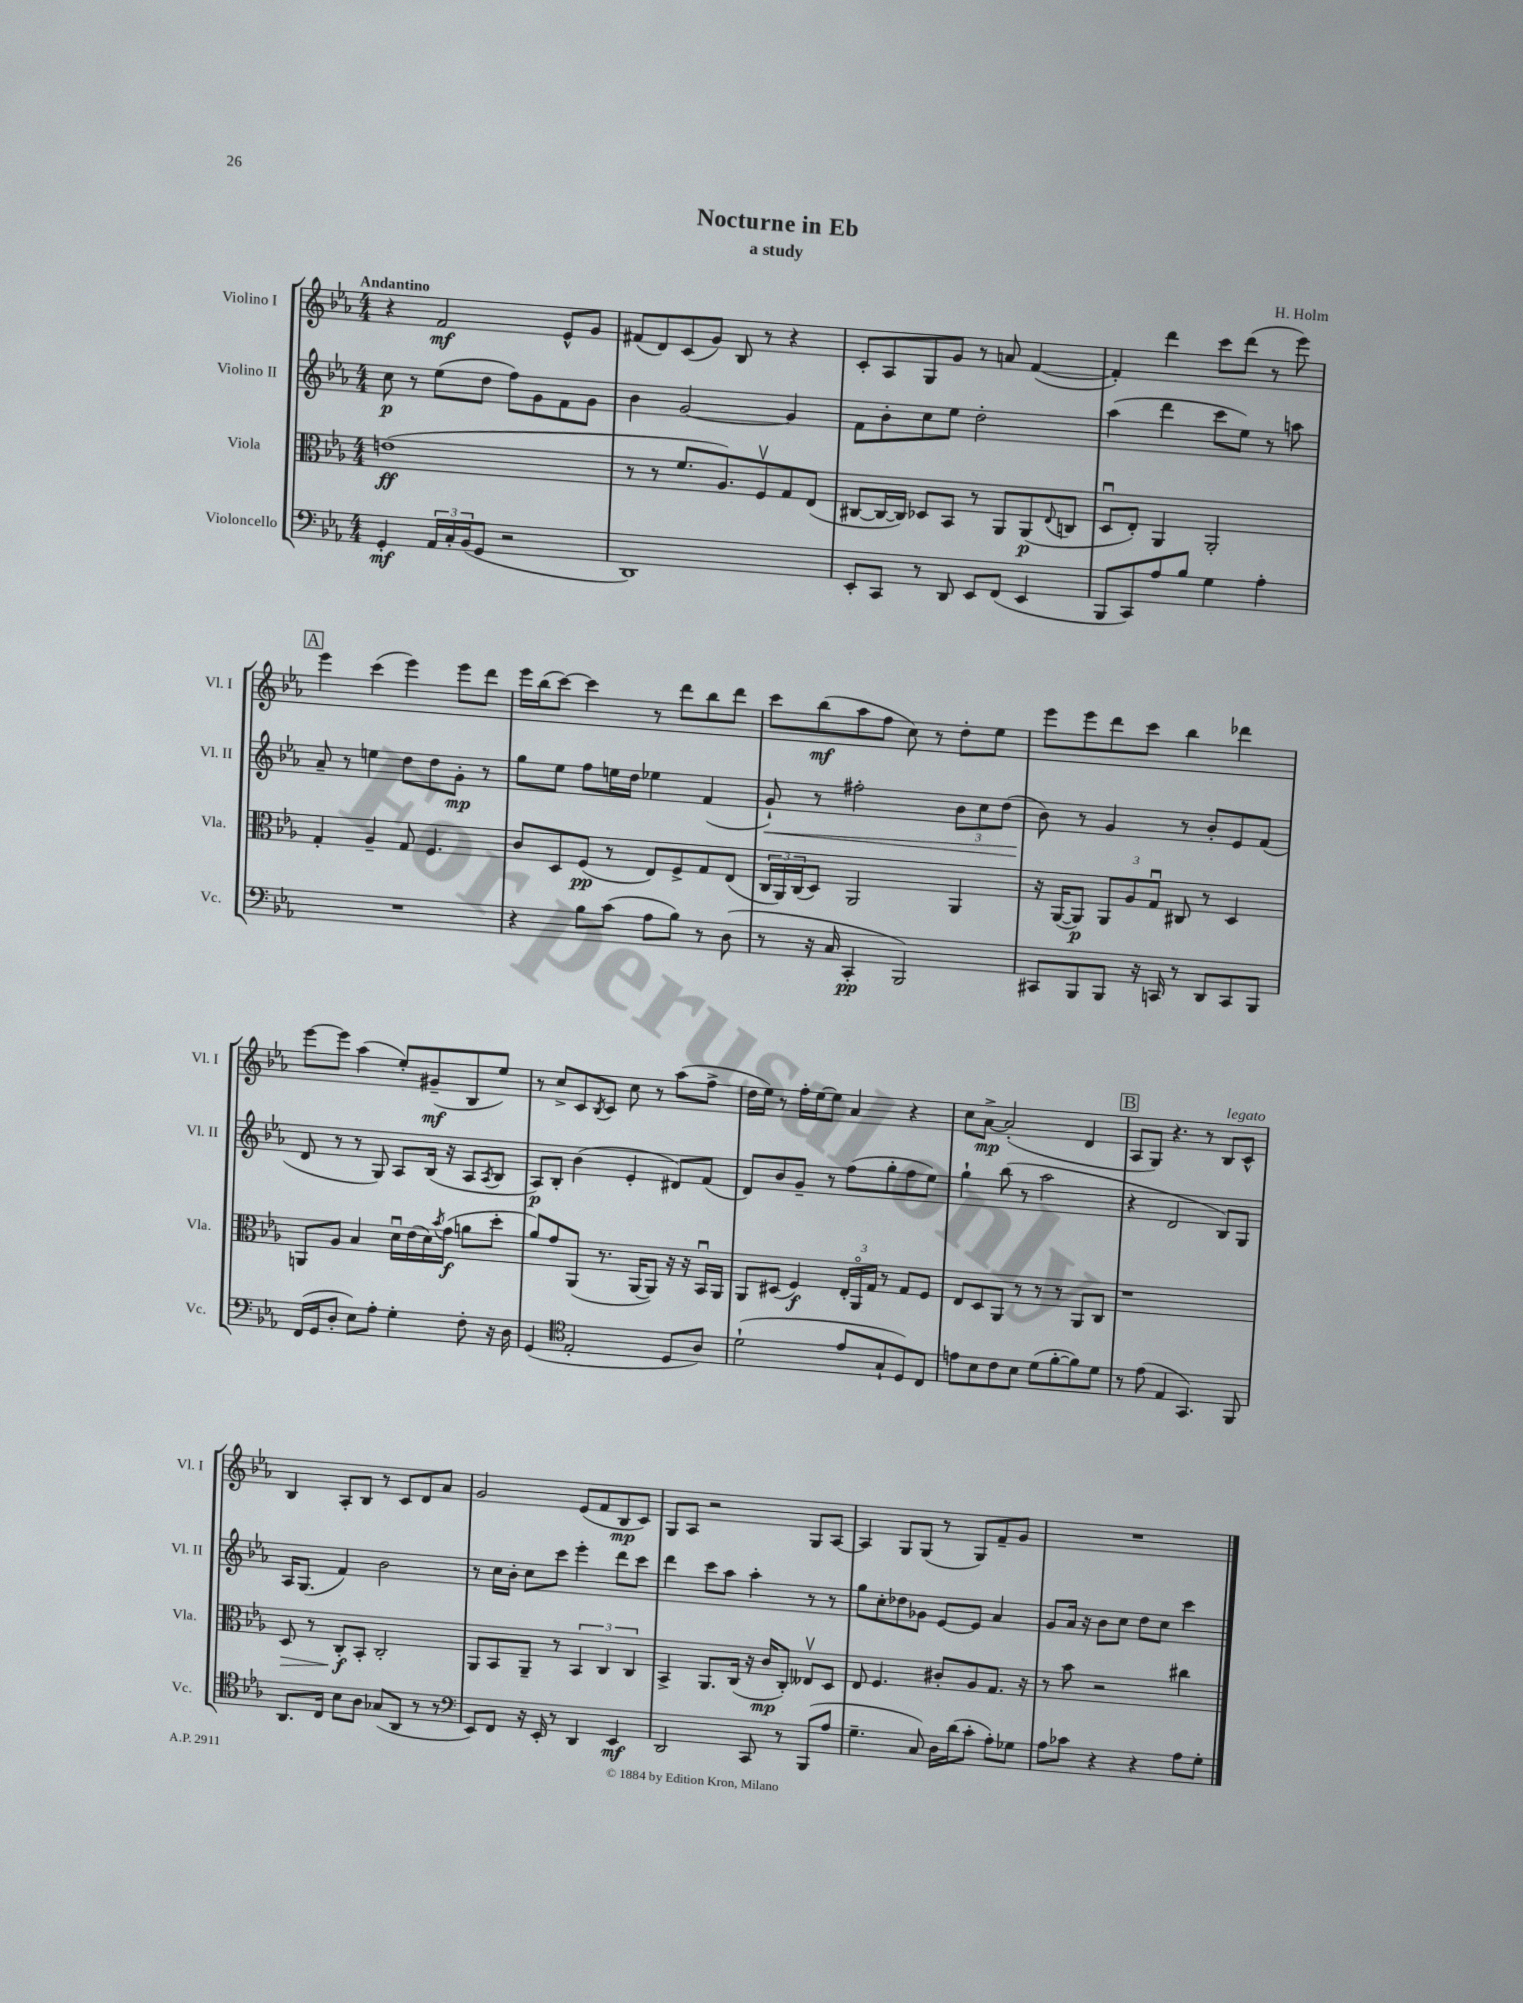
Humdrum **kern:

**kern	**dynam	**kern	**dynam	**kern	**dynam	**kern	**dynam
*part4	*part4	*part3	*part3	*part2	*part2	*part1	*part1
*staff4	*staff4	*staff3	*staff3	*staff2	*staff2	*staff1	*staff1
*I"Violoncello	*	*I"Viola	*	*I"Violino II	*	*I"Violino I	*
*I'Vc.	*	*I'Vla.	*	*I'Vl. II	*	*I'Vl. I	*
*clefF4	*	*clefC3	*	*clefG2	*	*clefG2	*
*k[b-e-a-]	*	*k[b-e-a-]	*	*k[b-e-a-]	*	*k[b-e-a-]	*
*M4/4	*	*M4/4	*	*M4/4	*	*M4/4	*
=1	=1	=1	=1	=1	=1	=1	=1
!	!	!	!	!	!	!LO:TX:a:B:t=Andantino	!
4GG'/	mf	(1en	ff	8cc\	p	4r	.
.	.	.	.	8r	.	.	.
24AA-/LL	.	.	.	(8ee-\L	.	2f/	mf
24C'/	.	.	.	.	.	.	.
(24BB-/J	.	.	.	.	.	.	.
8GG/J	.	.	.	8dd\J	.	.	.
2r	.	.	.	8ff\L)	.	.	.
.	.	.	.	8g\	.	.	.
.	.	.	.	8f\	.	8e-^^/L	.
.	.	.	.	8g\J	.	8g/J	.
=2	=2	=2	=2	=2	=2	=2	=2
1DD)	.	8r	.	4b-\	.	(8f#X/L	.
.	.	8r	.	.	.	8d/)	.
.	.	8.f/L	.	[2g/	.	(8c/	.
.	.	.	.	.	.	8g/J)	.
.	.	8.A-/)	.	.	.	.	.
.	.	.	.	.	.	8B-/	.
.	.	8Fv/	.	.	.	8r	.
.	.	8G/	.	4g/]	.	4r	.
.	.	(8E-/J	.	.	.	.	.
=3	=3	=3	=3	=3	=3	=3	=3
8EE-'/L	.	[8C#X/L	.	8f\L	.	8c'/L	.
8CC/J	.	16C#/L_	.	8b-'\	.	8A-/	.
.	.	16C#/JJ])	.	.	.	.	.
8r	.	8D-X/L	.	8cc\	.	8G/	.
8DD/	.	8BB-/J	.	8ee-\J	.	8g/J	.
8EE-/L	.	8r	.	2dd'\	.	8r	.
(8FF/J	.	8AA-/L	.	.	.	8an/	.
4EE-/	.	(8AA-/	p	.	.	([4f/	.
.	.	8qqE-/	.	.	.	.	.
.	.	8Cn/J	.	.	.	.	.
=4	=4	=4	=4	=4	=4	=4	=4
8BBB-/L	.	8Du/L	.	(4aa-\	.	4f'/])	.
8CC/)	.	8E-'/J)	.	.	.	.	.
8A-/	.	4AA-/	.	4ddd\	.	4ddd\	.
8B-/J	.	.	.	.	.	.	.
4G\	.	2AA-'/	.	8ccc\L	.	8ccc\L	.
.	.	.	.	8ee-\J)	.	(8ddd\J	.
4A-'\	.	.	.	8r	.	8r	.
.	.	.	.	8aan\	.	8eee-\)	.
!!LO:LB:g=z
!!LO:REH:place=s1:t=A
=5	=5	=5	=5	=5	=5	=5	=5
1r	.	4G'/	.	8a-~/	.	4eee-\	.
.	.	.	.	8r	.	.	.
.	.	4A-~/	.	4een\	.	(4ccc\	.
.	.	8G/	.	8dd\L	.	4eee-\)	.
.	.	4.F/	.	8dd\	.	.	.
.	.	.	.	8g'\J	mp	8eee-\L	.
.	.	.	.	8r	.	8ddd\J	.
=6	=6	=6	=6	=6	=6	=6	=6
4r	.	8c/L	.	8gg\L	.	16eee-\LL	.
.	.	.	.	.	.	(16bb-\J	.
.	.	8D/	.	8ee-\J	.	[8ccc\J)	.
8B-\L	.	(8F/J	pp	8ff\L	.	4ccc\]	.
(8c\J	.	8r	.	16een\L	.	.	.
.	.	.	.	16dd\JJ	.	.	.
8A-\L	.	8E-/L)	.	4ee-X\	.	8r	.
8B-\J)	.	8F^/	.	.	.	8ddd\L	.
8r	.	8G/	.	(4f/	.	8bb-\	.
(8D\	.	(8E-/J	.	.	.	8ddd\J	.
=7	=7	=7	=7	=7	=7	=7	=7
!	!	!	!	!	!LO:HP:b	!	!
8r	.	24C/LL	.	8g`/)	<	8ccc\L	.
.	.	24AA-/)	.	.	.	.	.
.	.	(24C/J	.	.	.	.	.
16r	.	8D/J)	.	8r	.	(8bb-\	mf
16C/	.	.	.	.	.	.	.
4CC'/	pp	2AA-/	.	2ff#X'\	.	8aa-\	.
.	.	.	.	.	.	8ff\J	.
2BBB-/)	.	.	.	.	.	8cc\)	.
.	.	.	.	.	.	8r	.
.	.	4AA-/	.	12b-\L	.	8dd'\L	.
.	.	.	.	12cc\	.	.	.
.	.	.	.	.	.	8ee-\J	.
.	.	.	.	(12dd\J	.	.	.
=8	=8	=8	=8	=8	=8	=8	=8
8CC#X/L	.	16r	.	8b-\)	.	8eee-\L	.
.	.	([16AA-/KL	.	.	.	.	.
8BBB-/	.	8AA-/J])	p	8r	[	8eee-\	.
8BBB-/J	.	12AA-/L	.	4g/	.	8ddd\	.
.	.	12A-/	.	.	.	.	.
16r	.	.	.	.	.	8ccc\J	.
.	.	12Gu/J	.	.	.	.	.
16CCn/	.	.	.	.	.	.	.
8r	.	8C#X/	.	8r	.	4bb-\	.
8DD/L	.	8r	.	8b-'/L	.	.	.
8CC/	.	4D/	.	8e-/	.	4ddd-X\	.
8BBB-/J	.	.	.	(8f/J	.	.	.
!!LO:LB:g=z
=9	=9	=9	=9	=9	=9	=9	=9
(16FF/LL	.	8AAn/L	.	8d/	.	[8eee-\L	.
16GG/J	.	.	.	.	.	.	.
8D'/J	.	8A-/J	.	8r	.	8eee-\J]	.
8E-\L)	.	4B-/	.	8r	.	(4aa-\	.
8A-'\J	.	.	.	8G/)	.	.	.
4G'\	.	16du\LL	.	8A-/L	.	8ee-'/L)	.
.	.	(16e-\	.	.	.	.	.
.	.	16d\)	.	(16B-/Jk	.	(8g#X~/	mf
.	.	8qb-/	.	.	.	.	.
.	.	(16g\JJ	f	16r	.	.	.
8F'\	.	8an\L	.	8A-/L	.	8B-/	.
.	.	.	.	8qA-/	.	.	.
16r	.	8dd'\J	.	8B-/J	.	8ee-/J)	.
16D\	.	.	.	.	.	.	.
=10	=10	=10	=10	=10	=10	=10	=10
(4GG/	.	8a-/L)	.	8A-/L)	p	8r	.
.	.	8g/	.	8B-'/J	.	8cc^/L	.
*clefC4	*	*	*	*	*	*	*
2E-'/	.	(8AA-/J	.	(4b-\	.	8c/	.
.	.	.	.	.	.	8qB-/	.
.	.	8.r	.	.	.	8c/J	.
.	.	.	.	4e-'/	.	8cc\	.
.	.	[16AA-/KL	.	.	.	.	.
.	.	8AA-/J])	.	.	.	8r	.
8D/L	.	16r	.	8d#X/L)	.	(8aa-\L	.
.	.	16r	.	.	.	.	.
8A-/J)	.	16BB-u/LL	.	(8f/J	.	8ff^\J	.
.	.	16AA-/JJ	.	.	.	.	.
=11	=11	=11	=11	=11	=11	=11	=11
(2d`\	.	8AA-/L	.	8d/L)	.	16dd\LL	.
.	.	.	.	.	.	16ee-\JJ)	.
.	.	(8D#X/J	.	8b-/	.	8r	.
.	.	4F/)	f	8g~/J	.	16ff'\LL	.
.	.	.	.	.	.	[16ee-\J	.
.	.	.	.	8r	.	8ee-\J]	.
8e-/L	.	24E-'/LL	.	(8ff\L	.	4a-/	.
.	.	24AA-/	.	.	.	.	.
.	.	24G/JJ	.	.	.	.	.
8G`/	.	8r	.	8gg'\	.	.	.
8D/)	.	8G/L	.	8ff\	.	4r	.
8C/J	.	8F/J	.	8ee-\J)	.	.	.
=12	=12	=12	=12	=12	=12	=12	=12
8en\L	.	8E-/L	.	4gg`\	.	8cc\L	.
8B-\	.	8D/	.	.	.	[8a-^\J	mp
8c\	.	8AA-/J	.	(8bb-\	.	(2a-'/]	.
8B-\J	.	8r	.	8r	.	.	.
(8d\L	.	8r	.	2aa-\	.	.	.
[8f'\	.	8r	.	.	.	.	.
8f\])	.	8AA-/L	.	.	.	4d/	.
8d\J	.	8C/J	.	.	.	.	.
!!LO:REH:place=s1:t=B
=13	=13	=13	=13	=13	=13	=13	=13
8r	.	1r	.	4r	.	8A-/L	.
(8e-\	.	.	.	.	.	8G/J)	.
4E-/	.	.	.	2d/	.	4.r	.
4.GG/)	.	.	.	.	.	.	.
.	.	.	.	.	.	8r	.
!	!	!	!	!	!	!LO:TX:a:i:t=legato	!
.	.	.	.	8B-/L)	.	8B-/L	.
8FF/	.	.	.	8G/J	.	8c^^/J	.
!!LO:LB:g=z
=14	=14	=14	=14	=14	=14	=14	=14
!	!	!	!LO:HP:b	!	!	!	!
8.AA-/L	.	8D/	>	16A-/KL	.	4B-/	.
.	.	.	.	(8.G/J	.	.	.
.	.	8r	.	.	.	.	.
16C/Jk	.	.	.	.	.	.	.
8B-\L	.	8C'/L	f	4f/)	.	8A-'/L	.
8A-\J	.	8BB-'/J	]	.	.	8B-/J	.
(8G-X/L	.	2C'/	.	2b-\	.	8r	.
8AA-/J	.	.	.	.	.	8c/L	.
8r	.	.	.	.	.	8d/	.
8r	.	.	.	.	.	8a-/J	.
=15	=15	=15	=15	=15	=15	=15	=15
*clefF4	*	*	*	*	*	*	*
8EE-/L)	.	8AA-/L	.	8r	.	2g/	.
8FF/J	.	8BB-/	.	16cc\LL	.	.	.
.	.	.	.	16b-'\JJ	.	.	.
16r	.	8AA-~/J	.	8cc\L	.	.	.
16EE-'/	.	.	.	.	.	.	.
8r	.	8r	.	8ccc\J	.	.	.
4DD/	.	6BB-/	.	4eee-'\	.	(8e-/L	.
.	.	.	.	.	.	8f/	.
.	.	6C/	.	.	.	.	.
4EE-/	mf	.	.	8ddd\L	.	8B-/	mp
.	.	6C/	.	.	.	.	.
.	.	.	.	8ccc\J	.	8c/J)	.
=16	=16	=16	=16	=16	=16	=16	=16
2DD/	.	4BB-^/	.	4ddd\	.	8G/L	.
.	.	.	.	.	.	8A-/J	.
.	.	8.AA-/L	.	8ccc\L	.	2r	.
.	.	.	.	8aa-\J	.	.	.
.	.	(16C/Jk	.	.	.	.	.
8CC/	.	16r	.	4aa-'\	.	.	.
.	.	16c/KL	mp	.	.	.	.
8r	.	8C'/J)	.	.	.	.	.
(8BBB-/L	.	8E--Xv/L	.	8r	.	8G/L	.
8A-/J	.	8D/J	.	8r	.	[8A-/J	.
=17	=17	=17	=17	=17	=17	=17	=17
4.G~\	.	8E-/	.	8gg\L	.	4A-/]	.
.	.	4.F/	.	8cc'\	.	.	.
.	.	.	.	8dd-X\	.	8G/L	.
8C/)	.	.	.	8g-X\J	.	(8G/J	.
16D\LL	.	8c#X'/L	.	[8e-/L	.	8r	.
(16d\J	.	.	.	.	.	.	.
8c'\J	.	8A-/	.	8e-/J]	.	8G/L)	.
8A-'\L)	.	8.G/J	.	4a-/	.	8f~/	.
8G-X\J	.	.	.	.	.	8g/J	.
.	.	16r	.	.	.	.	.
=18	=18	=18	=18	=18	=18	=18	=18
8A-\L	.	8r	.	8g/L	.	1r	.
8c-X\J	.	8b-\	.	16a-/Jk	.	.	.
.	.	.	.	16r	.	.	.
4r	.	2r	.	8b-\L	.	.	.
.	.	.	.	8cc\J	.	.	.
4r	.	.	.	8dd\L	.	.	.
.	.	.	.	8cc\J	.	.	.
8A-\L	.	4cc#X\	.	4ccc\	.	.	.
8G'\J	.	.	.	.	.	.	.
==	==	==	==	==	==	==	==
*-	*-	*-	*-	*-	*-	*-	*-
